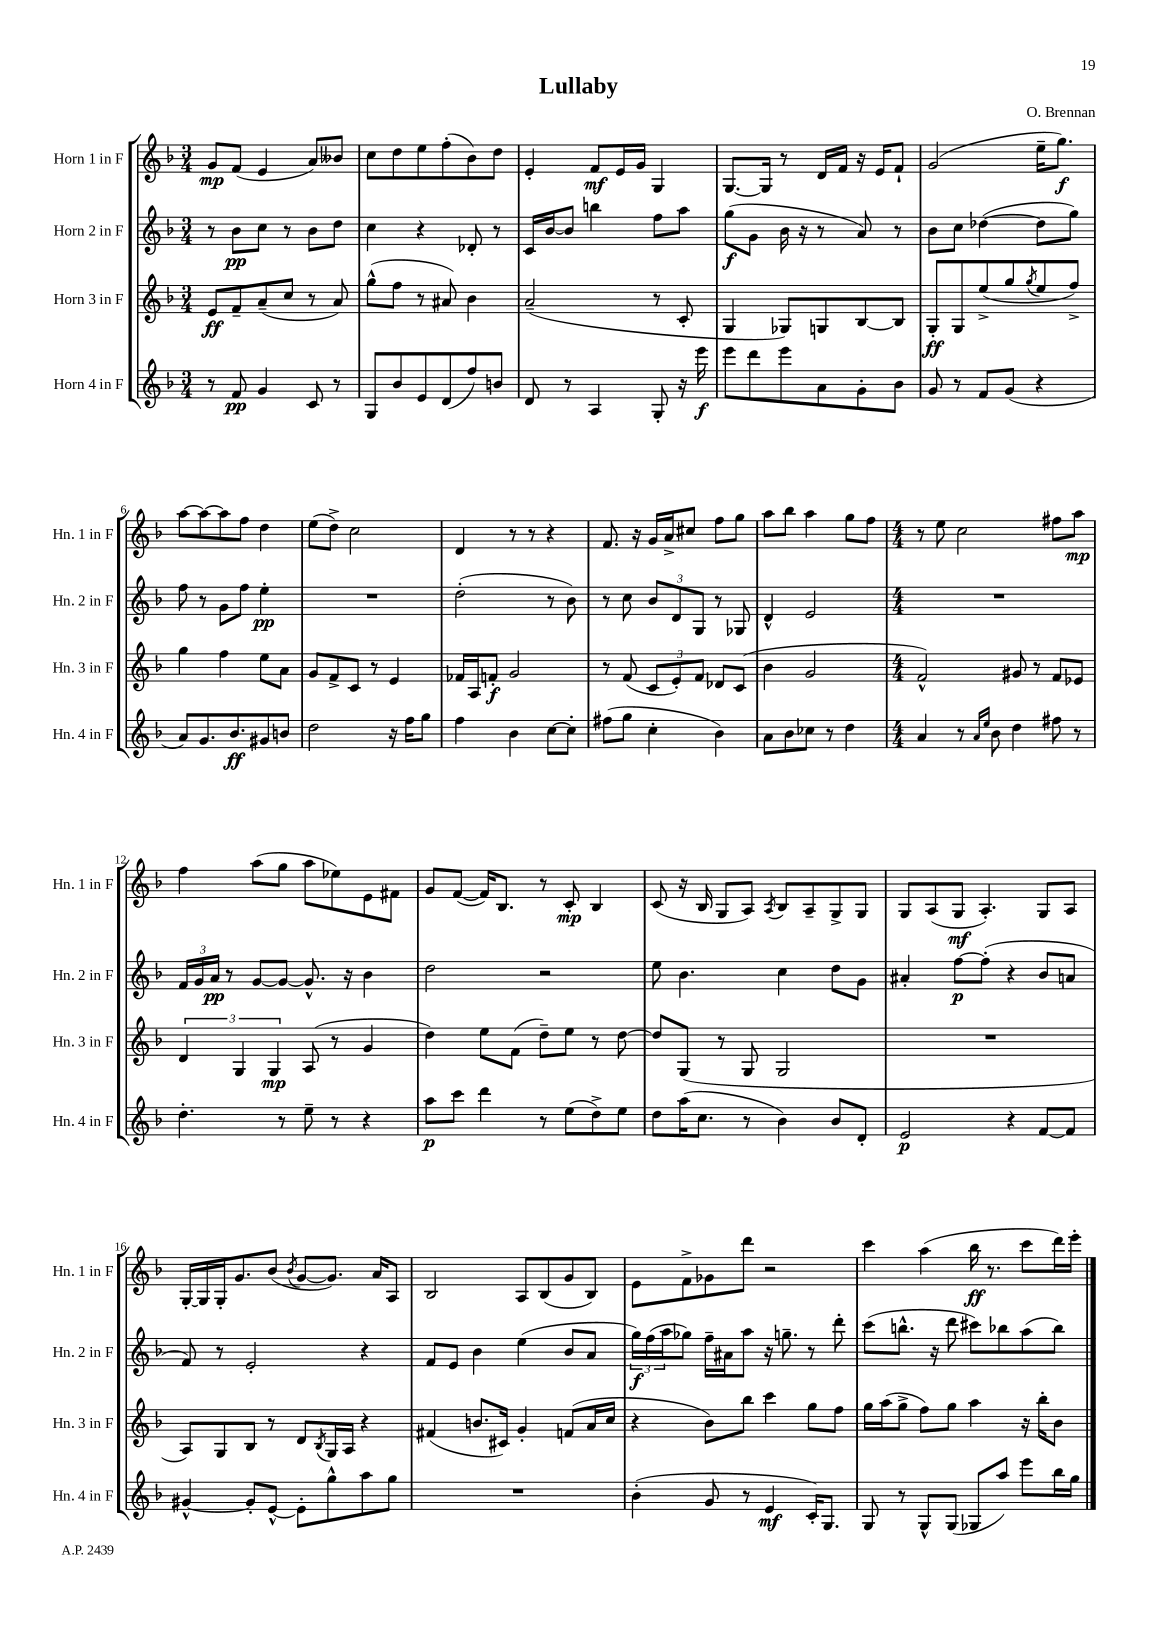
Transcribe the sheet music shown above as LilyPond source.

\header { title = "Lullaby" composer = "O. Brennan" }
<<
\new StaffGroup <<
\new Staff = "s0" \with { instrumentName = "Horn 1 in F" shortInstrumentName = "Hn. 1 in F" } {
    \clef treble \key f \major \numericTimeSignature \time 3/4
    g'8\mp f'8( e'4 a'8) beses'8 |
    c''8 d''8 e''8 f''8-.( bes'8) d''8 |
    e'4-. f'8\mf e'16 g'16 g4 |
    g8.~ g16 r8 d'16 f'16 r16 e'16 f'8-! |
    g'2( e''16-- g''8.\f) |
    a''8~ a''8~ a''8 f''8 d''4 |
    e''8( d''8->) c''2 |
    d'4 r8 r8 r4 |
    f'8. r16 g'16 a'16-> cis''8 f''8 g''8 |
    a''8 bes''8 a''4 g''8 f''8 |
    \numericTimeSignature \time 4/4 r8 e''8 c''2 fis''8 a''8\mp |
    f''4 a''8( g''8 a''8 ees''8) e'8 fis'8 |
    g'8 f'8~( f'16) bes8. r8 c'8-.\mp bes4 |
    c'8( r16 bes16 g8 a8) \acciaccatura { a8 } bes8 a8-- g8-> g8 |
    g8 a8( g8\mf a4.-.) g8 a8 |
    g16~-. g16 g16-. g'8. bes'8( \acciaccatura { bes'8 } g'8~ g'8.) a'16 a8 |
    bes2 a8 bes8( g'8 bes8) |
    e'8 f'8-> ges'8 d'''8 r2 |
    c'''4 a''4( bes''16\ff r8. c'''8 d'''16) e'''16-. \bar "|." |
}
\new Staff = "s1" \with { instrumentName = "Horn 2 in F" shortInstrumentName = "Hn. 2 in F" } {
    \clef treble \key f \major \numericTimeSignature \time 3/4
    r8 bes'8\pp c''8 r8 bes'8 d''8 |
    c''4 r4 des'8-. r8 |
    c'16 bes'16~ bes'8 b''4 f''8 a''8 |
    g''8\f( g'8 bes'16 r16 r8 a'8) r8 |
    bes'8 c''8 des''4~( des''8 g''8) |
    f''8 r8 g'8 f''8 e''4-.\pp |
    R2. |
    d''2-.( r8 bes'8) |
    r8 c''8 \tuplet 3/2 { bes'8 d'8 g8 } r8 ges8 |
    d'4-^ e'2 |
    \numericTimeSignature \time 4/4 R1 |
    \tuplet 3/2 { f'16 g'16 a'16\pp } r8 g'8~ g'8~ g'8.-^ r16 bes'4 |
    d''2 r2 |
    e''8 bes'4. c''4 d''8 g'8 |
    ais'4-. f''8~\p f''8-.( r4 bes'8 a'8 |
    f'8) r8 e'2-. r4 |
    f'8 e'8 bes'4 e''4( bes'8 a'8 |
    \tuplet 3/2 { g''16\f) f''16( a''16 } ges''8) f''16-- ais'16 a''8 r16 g''8.-- r8 d'''8-. |
    c'''8( b''8.-^ r16 d'''8 cis'''8) bes''8 a''8( bes''8) \bar "|." |
}
\new Staff = "s2" \with { instrumentName = "Horn 3 in F" shortInstrumentName = "Hn. 3 in F" } {
    \clef treble \key f \major \numericTimeSignature \time 3/4
    e'8\ff f'8-- a'8--( c''8 r8 a'8) |
    g''8-^( f''8 r8 ais'8) bes'4 |
    a'2--( r8 c'8-. |
    g4 ges8) g8 bes8~ bes8 |
    g8-.\ff g8 e''8->( g''8 \acciaccatura { g''8 } e''8 f''8->) |
    g''4 f''4 e''8 a'8 |
    g'8 f'8-> c'8 r8 e'4 |
    fes'16 a16 f'8-.\f g'2 |
    r8 f'8( \tuplet 3/2 { c'8 e'8-.) f'8 } des'8 c'8( |
    bes'4 g'2 |
    \numericTimeSignature \time 4/4 f'2-^) gis'8 r8 f'8 ees'8 |
    \tuplet 3/2 { d'4 g4 g4\mp } a8( r8 g'4 |
    d''4) e''8 f'8( d''8--) e''8 r8 d''8~ |
    d''8 g8( r8 g8 g2 |
    R1 |
    a8) g8 bes8 r8 d'8 \acciaccatura { bes8 } g16 a16 r4 |
    fis'4( b'8. cis'16) g'4-. f'8( a'16 c''16 |
    r4 bes'8) bes''8 c'''4 g''8 f''8 |
    g''16 a''16( g''8-> f''8) g''8 a''4 r16 bes''16-. bes'8 \bar "|." |
}
\new Staff = "s3" \with { instrumentName = "Horn 4 in F" shortInstrumentName = "Hn. 4 in F" } {
    \clef treble \key f \major \numericTimeSignature \time 3/4
    r8 f'8\pp g'4 c'8 r8 |
    g8 bes'8 e'8 d'8( f''8) b'8 |
    d'8 r8 a4 g8-. r16 e'''16\f |
    e'''8 d'''8 e'''8 a'8 g'8-. bes'8 |
    g'8 r8 f'8 g'8( r4 |
    a'8) g'8. bes'8.\ff gis'8 b'8 |
    d''2 r16 f''16 g''8 |
    f''4 bes'4 c''8~ c''8-. |
    fis''8( g''8 c''4-. bes'4) |
    a'8 bes'8 ces''8 r8 d''4 |
    \numericTimeSignature \time 4/4 a'4 r8 \grace { a'16 e''16 } bes'8 d''4 fis''8 r8 |
    d''4.-. r8 e''8-- r8 r4 |
    a''8\p c'''8 d'''4 r8 e''8( d''8->) e''8 |
    d''8 a''16( c''8. r8 bes'4) bes'8 d'8-. |
    e'2\p r4 f'8~ f'8 |
    gis'4~-^ gis'8-. e'8~-^ e'8-. g''8-^ a''8 g''8 |
    R1 |
    bes'4-.( g'8 r8 e'4\mf c'16-.) g8. |
    g8 r8 g8-^ g8( ges8 a''8) e'''8 bes''16 g''16 \bar "|." |
}
>>
>>
